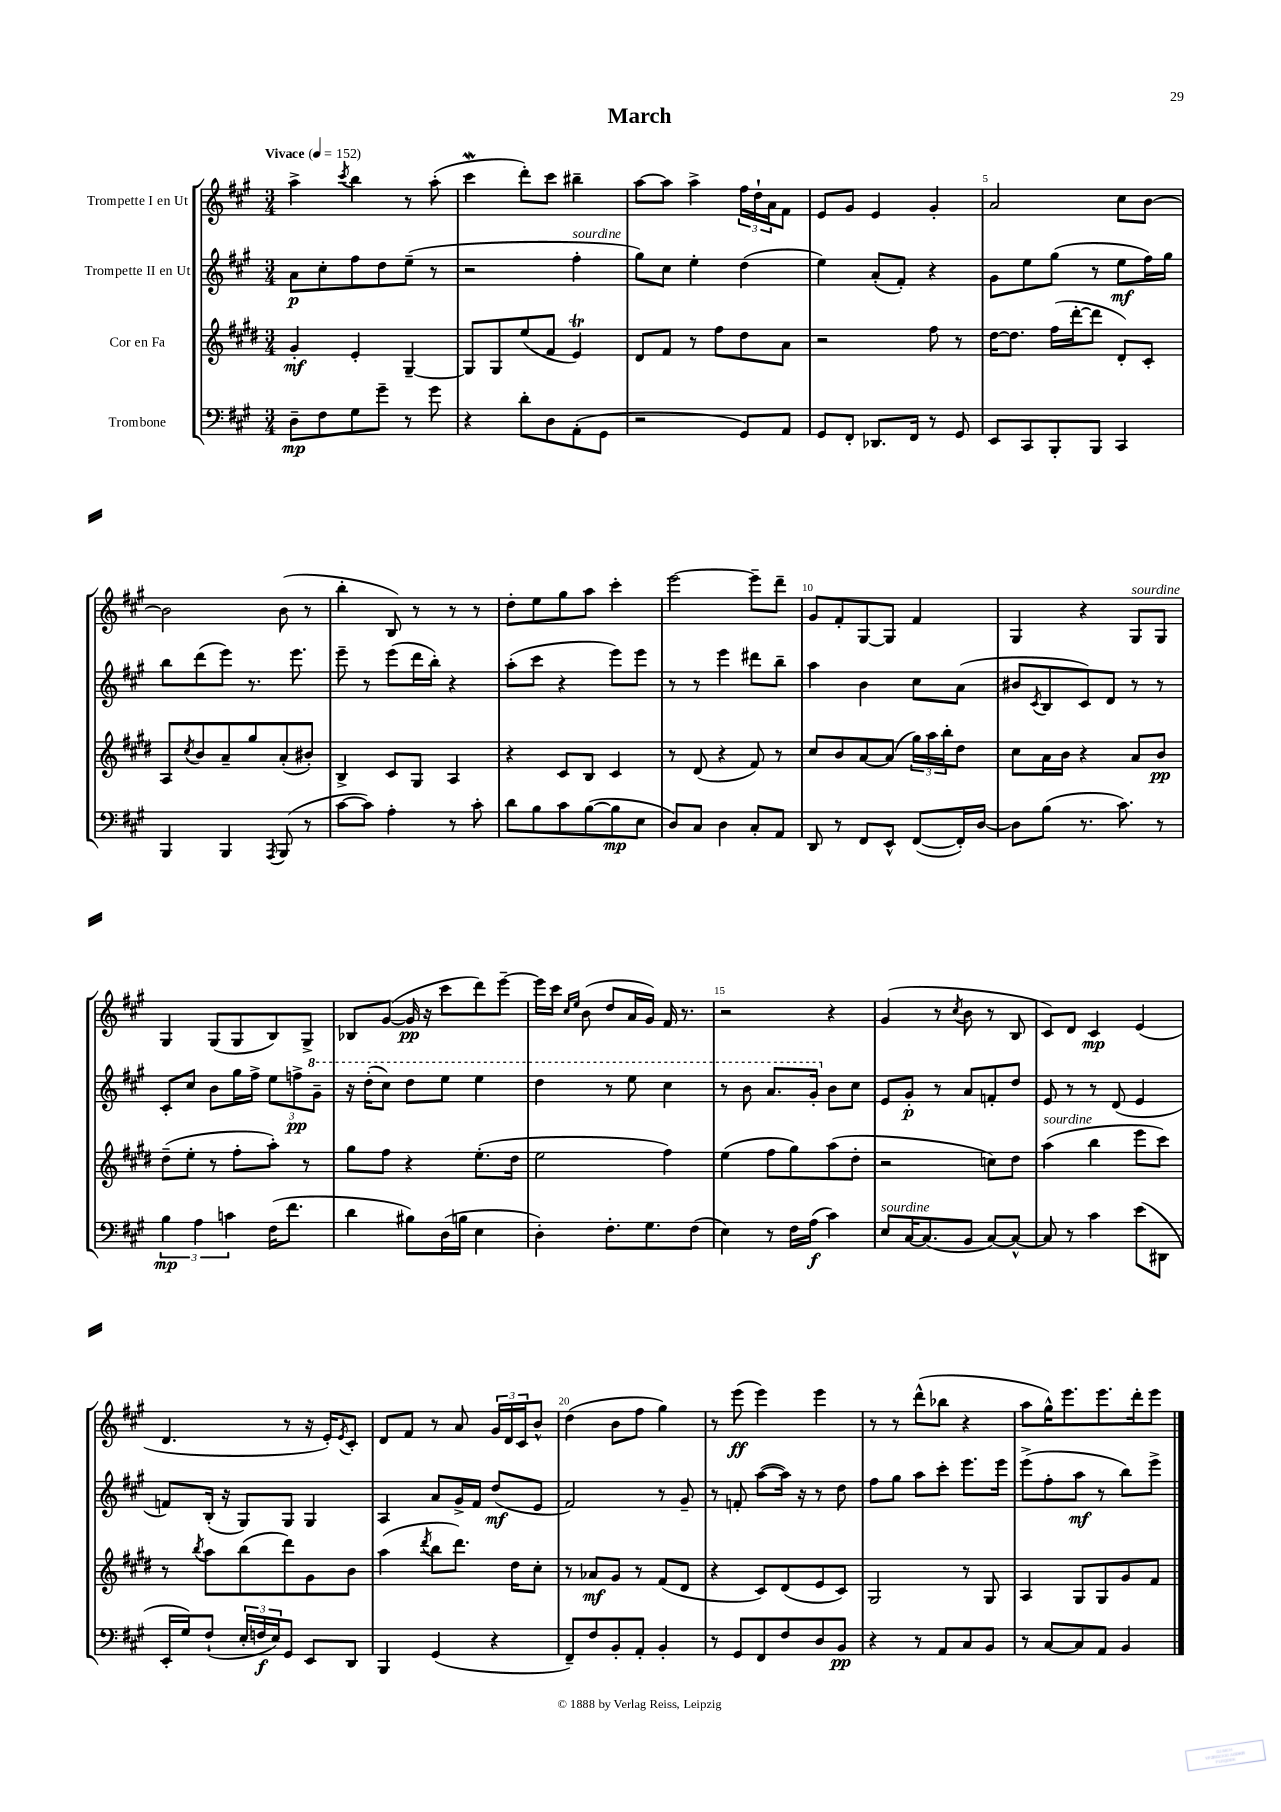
\header { title = "March" }
<<
\new StaffGroup <<
\new Staff = "s0" \with { instrumentName = "Trompette I en Ut" } {
    \clef treble \key a \major \numericTimeSignature \time 3/4 \tempo "Vivace" 4 = 152
    a''4-> \acciaccatura { cis'''8 } b''4 r8 a''8-.( |
    cis'''4\mordent d'''8-.) cis'''8 bis''4-- |
    a''8~ a''8 a''4-> \tuplet 3/2 { fis''16 d''16-! a'16 } fis'8 |
    e'8 gis'8 e'4 gis'4-. |
    a'2 cis''8 b'8~ |
    b'2 b'8( r8 |
    b''4-. b8) r8 r8 r8 |
    d''8-. e''8 gis''8 a''8 cis'''4-. |
    e'''2~ e'''8-- d'''8-- |
    gis'8 fis'8-. gis8~ gis8 fis'4 |
    gis4 r4 gis8^\markup { \italic "sourdine" } gis8 |
    gis4 gis8( gis8 b8) gis8-> |
    bes8 gis'8~( gis'16\pp r16 cis'''8 d'''8) e'''8~-- |
    e'''16 cis'''16 \grace { cis''16 e''16 } b'8( d''8 a'16 gis'16) fis'16 r8. |
    r2 r4 |
    gis'4( r8 \acciaccatura { cis''8 } b'8 r8 b8 |
    cis'8) d'8 cis'4\mp e'4( |
    d'4. r8 r16 e'16-.) \acciaccatura { e'8 } cis'8-. |
    d'8 fis'8 r8 a'8 \tuplet 3/2 { gis'16 d'16 cis'16 } b'8-^ |
    d''4( b'8 fis''8 gis''4) |
    r8 e'''8\ff( e'''4) e'''4 |
    r8 r8 d'''8-^( bes''8 r4 |
    a''8 gis''16-^) e'''8. e'''8. d'''16-. e'''8 \bar "|." |
}
\new Staff = "s1" \with { instrumentName = "Trompette II en Ut" } {
    \clef treble \key a \major \numericTimeSignature \time 3/4
    a'8\p cis''8-. fis''8 d''8 e''8--( r8 |
    r2 fis''4-.^\markup { \italic "sourdine" } |
    gis''8) cis''8 e''4-. d''4( |
    e''4) a'8-.( fis'8-.) r4 |
    gis'8 e''8 gis''8( r8 e''8\mf fis''16) gis''16 |
    b''8 d'''8( e'''8) r8. e'''8. |
    e'''8-- r8 e'''8( d'''16 b''16-.) r4 |
    a''8-.( cis'''8 r4 e'''8) e'''8 |
    r8 r8 e'''4 dis'''8 b''8-- |
    a''4 b'4 cis''8 a'8( |
    bis'8 \acciaccatura { cis'8 } b8 cis'8) d'8 r8 r8 |
    cis'8-. cis''8 b'8 gis''16 fis''16-> \tuplet 3/2 { e''8 f''8->\pp \ottava #1 gis''8-- } |
    r16 d'''16-.( cis'''8) d'''8 e'''8 e'''4 |
    d'''4 r8 e'''8 cis'''4 |
    r8 b''8 a''8. gis''16-. \ottava #0 b'8 cis''8 |
    e'8 gis'8-.\p r8 a'8 f'8-. d''8 |
    e'8 r8 r8 d'8( e'4 |
    f'8) b16-.( r16 gis8) gis8 gis4 |
    a4 a'8 gis'16-> fis'16 d''8\mf( e'8 |
    fis'2) r8 gis'8-- |
    r8 f'8-. a''8~( a''16) r16 r8 d''8 |
    fis''8 gis''8 a''8 cis'''8-. e'''8. e'''16 |
    e'''8->( fis''8-. a''8\mf r8 b''8) e'''8-> \bar "|." |
}
\new Staff = "s2" \with { instrumentName = "Cor en Fa" } {
    \clef treble \key e \major \numericTimeSignature \time 3/4
    gis'4-.\mf e'4-. gis4~-- |
    gis8 gis8 e''8( fis'8 e'4\trill) |
    dis'8 fis'8 r8 fis''8 dis''8 a'8 |
    r2 fis''8 r8 |
    dis''16~ dis''8. fis''16( dis'''16~-. dis'''8 dis'8-.) cis'8-. |
    a8 \acciaccatura { cis''8 } b'8 a'8-- gis''8 a'8-.( bis'8-.) |
    b4-> cis'8 gis8 a4 |
    r4 cis'8 b8 cis'4 |
    r8 dis'8( r4 fis'8) r8 |
    cis''8 b'8 a'8~ a'8( \tuplet 3/2 { gis''16) a''16 b''16-. } dis''8 |
    cis''8 a'16 b'16 r4 a'8 b'8\pp |
    dis''8--( e''8-. r8 fis''8-. a''8-.) r8 |
    gis''8 fis''8 r4 e''8.-.( dis''16 |
    e''2 fis''4) |
    e''4( fis''8 gis''8) a''8( dis''8-. |
    r2 c''8) dis''8 |
    a''4^\markup { \italic "sourdine" }( b''4 e'''8 cis'''8) |
    r8 \acciaccatura { b''8 } a''8 b''8( dis'''8) gis'8 b'8 |
    a''4( \acciaccatura { dis'''8 } b''8 dis'''8.) dis''16 cis''8-. |
    r8 aes'8\mf gis'8 r8 fis'8( dis'8 |
    r4 cis'8) dis'8( e'8 cis'8) |
    gis2 r8 gis8 |
    a4 gis8 gis8 gis'8 fis'8 \bar "|." |
}
\new Staff = "s3" \with { instrumentName = "Trombone" } {
    \clef bass \key a \major \numericTimeSignature \time 3/4
    d8--\mp fis8 gis8 gis'8-- r8 gis'8 |
    r4 d'8-. d8 a,8-.( gis,8 |
    r2 gis,8) a,8 |
    gis,8 fis,8-. des,8. fis,16 r8 gis,8 |
    e,8 cis,8 b,,8-. b,,8 cis,4 |
    b,,4 b,,4 \acciaccatura { a,,8 } b,,8( r8 |
    cis'8~ cis'8) a4-. r8 cis'8-. |
    d'8 b8 cis'8 b8~( b8\mp e8 |
    d8) cis8 d4 cis8-. a,8 |
    d,8 r8 fis,8 e,8-^ fis,8~( fis,16-.) d16~ |
    d8 b8( r8. cis'8.) r8 |
    \tuplet 3/2 { b4\mp a4 c'4 } fis16( fis'8. |
    d'4 bis8) d16( b16 e4 |
    d4-.) fis8.-. gis8. fis8( |
    e4) r8 fis16 a16\f( cis'4) |
    e8^\markup { \italic "sourdine" } cis16~ cis8.( b,8 cis8~) cis8~-^ |
    cis8 r8 cis'4 e'8( dis,8 |
    e,16-. gis16) fis8-!( \tuplet 3/2 { e16-. f16\f e16) } gis,8 e,8 d,8 |
    b,,4 gis,4( r4 |
    fis,8--) fis8 b,8-. a,8-. b,4-. |
    r8 gis,8 fis,8 fis8 d8 b,8\pp |
    r4 r8 a,8 cis8 b,8 |
    r8 cis8~ cis8 a,8 b,4 \bar "|." |
}
>>
>>
\layout { \context { \Score \override BarNumber.break-visibility = ##(#f #t #t) barNumberVisibility = #(every-nth-bar-number-visible 5) } }
